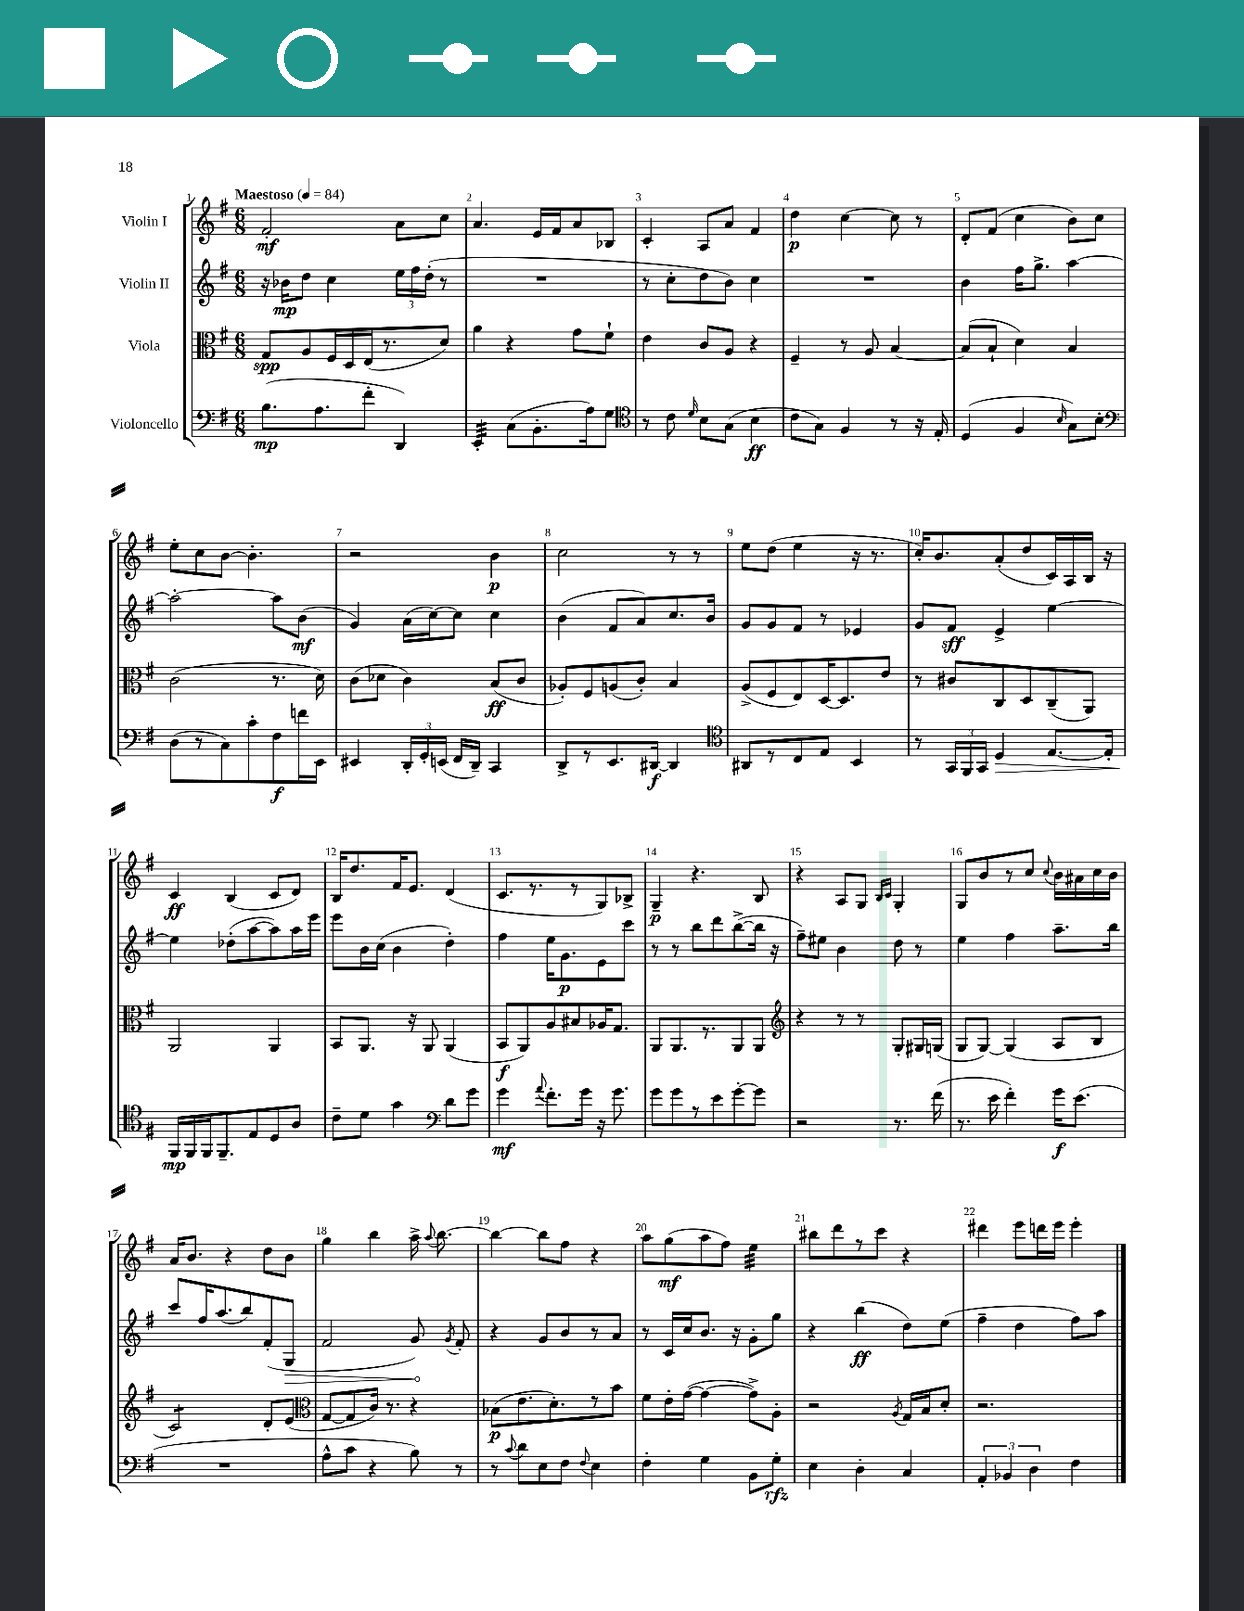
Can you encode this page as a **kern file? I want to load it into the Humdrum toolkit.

**kern	**kern	**kern	**kern
*staff4	*staff3	*staff2	*staff1
*clefF4	*clefC3	*clefG2	*clefG2
*k[f#]	*k[f#]	*k[f#]	*k[f#]
*M6/8	*M6/8	*M6/8	*M6/8
*MM84	*MM84	*MM84	*MM84
(8.B	8G	16r	2f#'
.	.	16b-	.
.	8A	8dd	.
8.A	.	.	.
.	16F#	4cc	.
.	16D	.	.
8f#'	(16E	.	.
.	8.r	.	.
4DD)	.	24ee	8a
.	.	24ff#	.
.	.	(24dd'	.
.	8d)	8r	8cc
=	=	=	=
4EE'	4a	2.r	4.a
(8C	4r	.	.
8.BB'	.	.	16e
.	.	.	16f#
.	8g	.	8a
16A)	.	.	.
8G	8f#`	.	8B-
=	=	=	=
*clefC4	*	*	*
8r	4e	8r	4c'
8c	.	8cc'	.
16qqd	.	.	.
8B	8c	8dd	8A
(8G	8A	8b)	8a
4B	4r	4cc	4f#
=	=	=	=
8c	4F#~	2.r	4dd
8G)	.	.	.
4F#	8r	.	[4cc
.	8A	.	.
8r	[4B	.	8cc]
16r	.	.	8r
16E'	.	.	.
=	=	=	=
(4D	(8B]	4b	8d'
.	8B`	.	(8f#
4F#	4d)	16ff#	4cc
.	.	8.gg^	.
16qqB	.	.	.
8G)	4B	[4aa	8b)
8B'	.	.	8cc
=	=	=	=
*clefF4	*	*	*
(8D	(2c	2aa'_	8ee'
8r	.	.	8cc
8C)	.	.	[8b
8c'	.	.	4.b']
8F#	8.r	8aa]	.
16f	.	(8b	.
16EE	16d)	.	.
=	=	=	=
4EE#	(8c	4g)	2r
.	8d-	.	.
24DD'	4c)	(16a	.
24GG'	.	.	.
.	.	[16cc)	.
(24EE	.	.	.
16FF#	.	8cc]	.
16DD~)	.	.	.
4CC	(8B	4cc	4b
.	8c	.	.
=	=	=	=
8DD^	8A-')	(4b	2cc
8r	8F#	.	.
8.EE	(8A	8f#	.
.	8c')	8a)	.
[16DD#	.	.	.
4DD#]	4B	8.cc	8r
.	.	.	8r
.	.	16b	.
=	=	=	=
*clefC4	*	*	*
8AA#	(8A^	8g	8ee
8r	8F#	8g	(8dd
8C	8E)	8f#	4ee
8E	[16D	8r	.
.	8.D]	.	.
4BB	.	4e-	16r
.	.	.	8.r
.	8e	.	.
=	=	=	=
8r	8r	8g	16cc')
.	.	.	8.b
24GG	8c#	8f#	.
24FF#	.	.	.
24GG	.	.	.
4D	8C	4e^	(8a'
.	8D	.	8dd
[8.E	(8C~	[4ee	16c)
.	.	.	16A
.	8AA)	.	16B
16E']	.	.	16r
=	=	=	=
16FF#	2AA	4ee]	4c
16FF#	.	.	.
16FF#	.	.	.
8.FF#~	.	.	.
.	.	(8dd-'	(4B
8E	.	[8aa	.
8D	4AA	8aa])	8c
8A	.	16aa	8d)
.	.	16eee	.
=	=	=	=
8c~	8BB	8eee	16B
.	.	.	8.dd
8d	8.AA	16b	.
.	.	(16cc	.
4g	.	4b	16f#
.	16r	.	8.e
.	8AA	.	.
*clefF4	*	*	*
8d	(4AA	4dd')	(4d
8g	.	.	.
=	=	=	=
4g	8BB	4ff#	8.c
.	8AA)	.	.
.	.	.	8.r
8qqa	.	.	.
8.f#'	8A	16ee	.
.	.	8.g	.
.	8B#	.	8r
16g	.	.	.
16r	16A-	8e	8G)
8.g	8.G	.	.
.	.	8ccc	8B-^
=	=	=	=
8g	8AA	8r	4G~
8g	8.AA	8r	.
8r	.	8bb	4.r
.	8.r	.	.
8e	.	8ddd	.
[8g'	8AA	([8bb^	.
8g]	8AA	16bb]	8B
.	.	16r	.
=	=	=	=
*	*clefG2	*	*
2r	4r	8ff#~)	4r
.	.	8ee#	.
.	8r	4b	8A
.	8r	.	8G
.	.	.	16qqB
.	.	.	16qqc
8.r	8G'	8dd	4G'
.	16G#	8r	.
(16f#	(16G	.	.
=	=	=	=
8.r	8G	4ee	8G
.	[8G)	.	8b
16e	.	.	.
4f#')	(4G]	4ff#	8r
.	.	.	8cc
.	.	.	8qqcc
16g	8A	8.aa~	16b
(8.e	.	.	16a#
.	8B	.	16cc
.	.	16bb	16b
=	=	=	=
2.r	2c)	8ccc	16a
.	.	.	8.b
.	.	16ff#	.
.	.	(8.aa	.
.	.	.	4r
.	.	8bb)	.
.	8d'	(8f#'	8dd
.	(8e	8G	8b
=	=	=	=
*	*clefC3	*	*
8A^^	[8G	2f#	4gg
8c	8G]	.	.
4r	16c)	.	4bb
.	8.r	.	.
8B)	4r	8g)	16aa^
.	.	.	8qqaa
.	.	.	[8.bb
.	.	8qg	.
8r	.	8f#'	.
=	=	=	=
8r	(8B-	4r	4bb_
8qqc	.	.	.
8d	8.e	.	.
8E	.	8g	8bb]
.	8.d')	.	.
8F#	.	8b	8ff#
8qqF#	.	.	.
4E	8r	8r	4r
.	8b	8a	.
=	=	=	=
4F#'	8f#	8r	8aa
.	16e'	16c	(8gg
.	([16g	16cc	.
4G	4g_	8.b	8aa
.	.	.	8ff#)
.	.	16r	.
8BB	8g^])	8g'	4ee
8G'	8A'	8gg	.
=	=	=	=
4E	2r	4r	8bb#
.	.	.	8ddd
4D'	.	(4bb	8r
.	.	.	8ccc
.	8qA	.	.
4C	16G	8dd)	4r
.	16B	.	.
.	8d'	(8ee	.
=	=	=	=
6AA'	2.r	4ff#~	4ddd#
6BB-	.	.	.
.	.	4dd	8eee
6D	.	.	.
.	.	.	16ddd
.	.	.	16eee
4F#	.	8ff#)	4eee'
.	.	8aa	.
==	==	==	==
*-	*-	*-	*-
